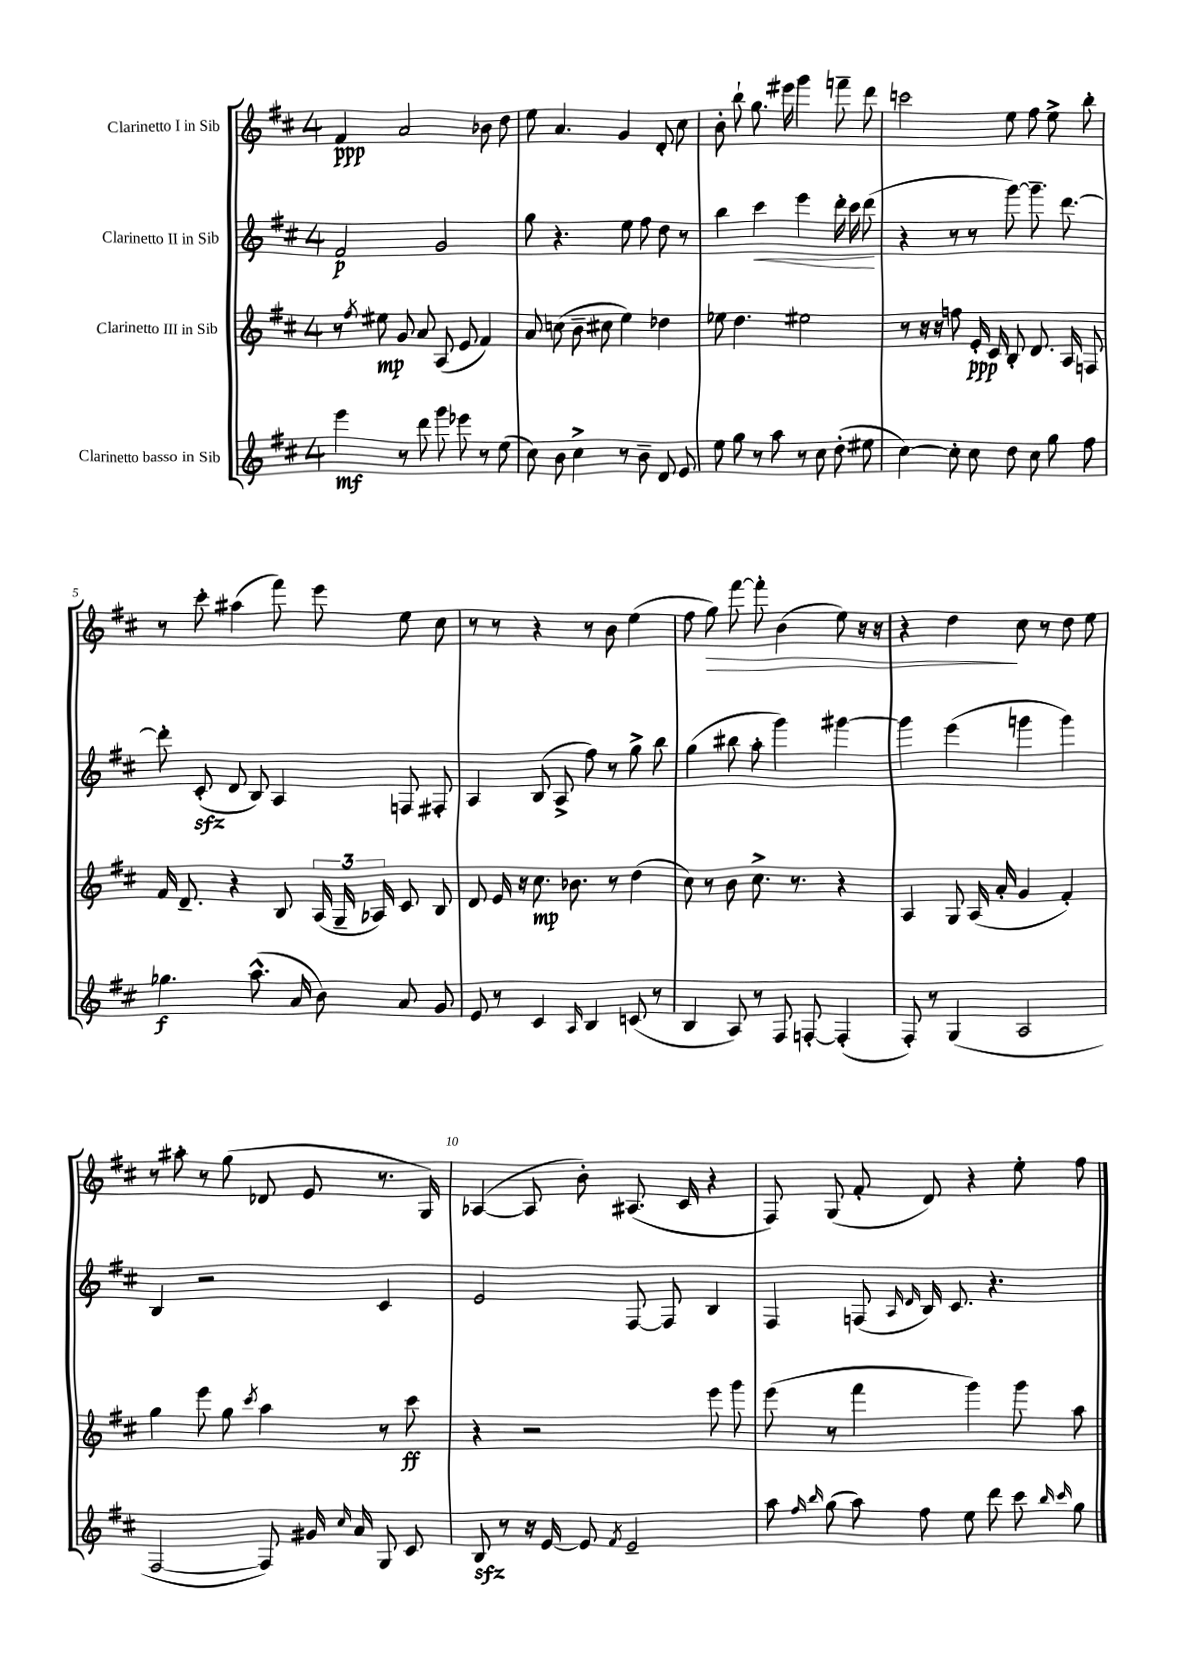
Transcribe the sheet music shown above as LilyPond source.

<<
\new StaffGroup <<
\new Staff = "s0" \with { instrumentName = "Clarinetto I in Sib" } {
    \clef treble \key d \major \once \override Staff.TimeSignature.style = #'single-digit \time 4/4
    \autoBeamOff fis'4\ppp a'2 bes'8 d''8 |
    e''8 a'4. g'4 d'8-. cis''8 |
    b'8-. b''8-! g''8. eis'''16 g'''4 f'''8-- d'''8 |
    c'''2 e''8 fis''8 e''8-> b''8-. |
    r8 cis'''8-. ais''4( fis'''8) e'''8 e''8 cis''8 |
    r8 r8 r4 r8 b'8 e''4( |
    fis''8 g''8\>) fis'''8~ fis'''8-. b'4( e''8) r16 r16 |
    r4 d''4\! cis''8 r8 d''8 e''8 |
    r8 ais''8-. r8 g''8( des'8 e'8 r8. g16) |
    aes4~( aes8 b'8-.) ais8.( cis'16 r4 |
    fis8) g8( fis'8-. d'8) r4 e''8-. fis''8 \bar "|." |
}
\new Staff = "s1" \with { instrumentName = "Clarinetto II in Sib" } {
    \clef treble \key d \major \once \override Staff.TimeSignature.style = #'single-digit \time 4/4
    \autoBeamOff fis'2\p g'2 |
    g''8 r4. e''8 fis''8 d''8 r8 |
    b''4 cis'''4\< e'''4 d'''16-. cis'''16 d'''8\!( |
    r4 r8 r8 g'''8~) g'''8.-- d'''8.~ |
    d'''8-. cis'8-.\sfz( d'8 b8) a4 f8 fis8-. |
    a4 b8( a8-> fis''8) r8 g''8-> b''8 |
    g''4( bis''8 a''8-. g'''4) gis'''4~ |
    gis'''4 e'''4( g'''4 g'''4) |
    b4 r2 cis'4 |
    e'2 fis8~ fis8 b4 |
    fis4 f8( \grace { a16 d'16 } b16) cis'8. r4. \bar "|." |
}
\new Staff = "s2" \with { instrumentName = "Clarinetto III in Sib" } {
    \clef treble \key d \major \once \override Staff.TimeSignature.style = #'single-digit \time 4/4
    \autoBeamOff r8 \acciaccatura { fis''8 } eis''8\mp g'8 a'8 a8( e'8 fis'4) |
    a'8 c''8( b'8-- cis''8 e''4) des''4 |
    ees''8 d''4. eis''2 |
    r8 r16 r16 f''8 e'16-.\ppp cis'16 b8-. d'8. a16 f8 |
    fis'16 d'8.-- r4 b8 \tuplet 3/2 { a16( g16-- aes16) } cis'8 b8 |
    d'8 e'16 r16 cis''8.\mp bes'8. r8 d''4( |
    cis''8) r8 b'8 cis''8.-> r8. r4 |
    a4 g8 a16( a'16-. g'4 fis'4-.) |
    g''4 e'''8 g''8 \acciaccatura { cis'''8 } a''4 r8 cis'''8\ff |
    r4 r2 e'''8 g'''8 |
    e'''8( r8 fis'''4 g'''4) g'''8 a''8 \bar "|." |
}
\new Staff = "s3" \with { instrumentName = "Clarinetto basso in Sib" } {
    \clef treble \key d \major \once \override Staff.TimeSignature.style = #'single-digit \time 4/4
    \autoBeamOff e'''4\mf r8 d'''8 g'''8 ees'''8 r8 e''8( |
    cis''8) b'8 cis''4-> r8 b'8-- d'8 e'8 |
    e''8 g''8 r8 a''8 r8 cis''8 d''8-.( eis''8 |
    cis''4~) cis''8-. cis''8 d''8 cis''8 g''8 fis''8 |
    ges''4.\f a''8.-^( a'16 b'8) a'8 g'8 |
    e'8 r8 cis'4 \grace { a16 } b4 c'8( r8 |
    b4 a8) r8 fis8 f8~-. f4-.( |
    fis8-.) r8 g4( a2 |
    fis2~ fis8) gis'16 \grace { cis''16 } a'16 g8 cis'8 |
    b8\sfz r8 r16 e'16~ e'8 \acciaccatura { fis'8 } e'2-- |
    a''8 \grace { fis''16 b''16 } g''8( a''8) fis''8 e''8 d'''8 cis'''8 \grace { b''16 cis'''16 } g''8 \bar "|." |
}
>>
>>
\layout { \context { \Score \override BarNumber.break-visibility = ##(#f #t #t) barNumberVisibility = #(every-nth-bar-number-visible 5) } }
